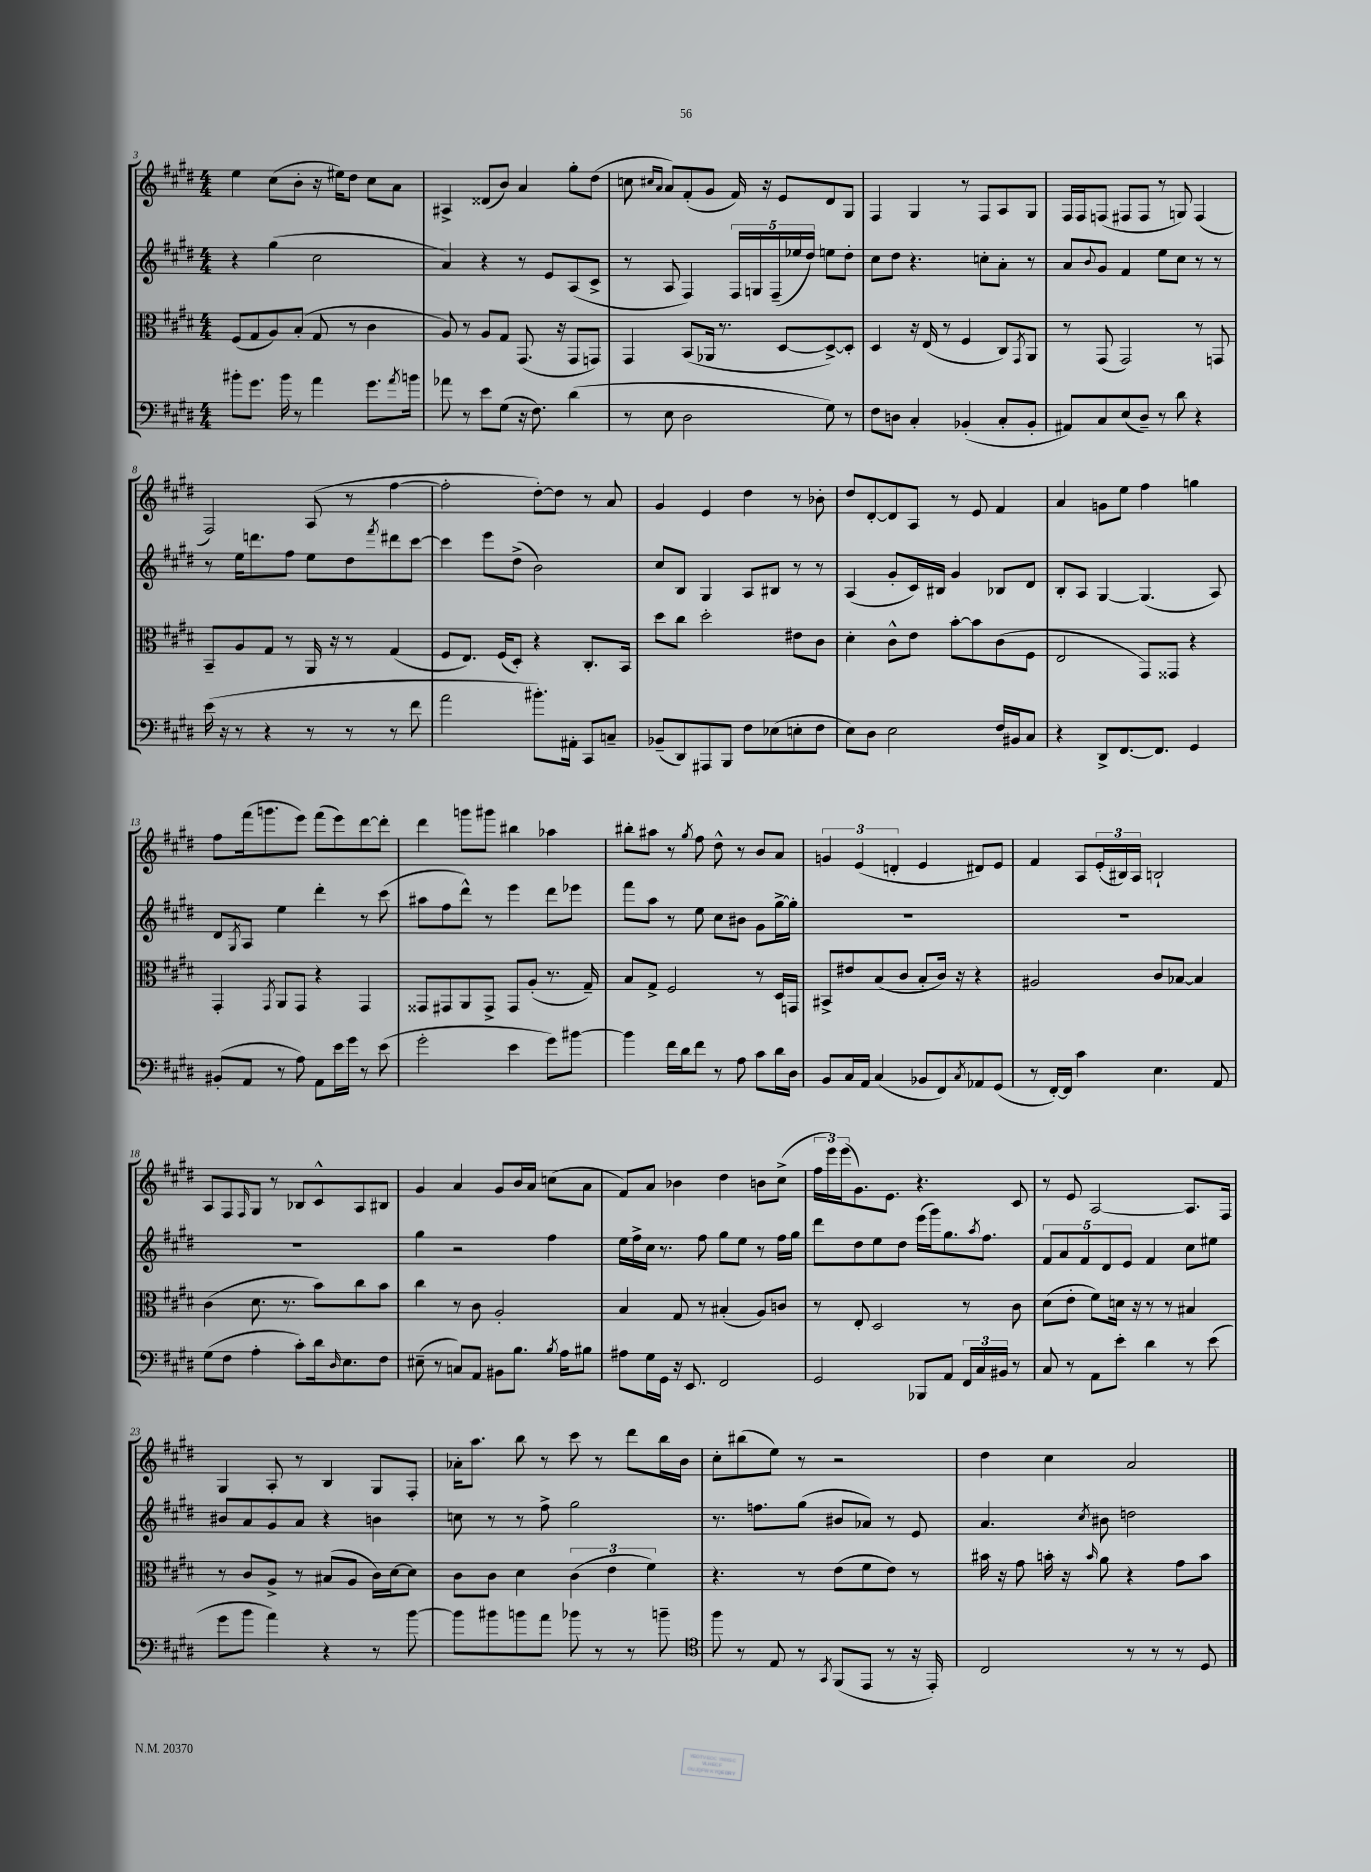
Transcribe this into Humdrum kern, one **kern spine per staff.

**kern	**kern	**kern	**kern
*staff4	*staff3	*staff2	*staff1
*clefF4	*clefC3	*clefG2	*clefG2
*k[f#c#g#d#]	*k[f#c#g#d#]	*k[f#c#g#d#]	*k[f#c#g#d#]
*M4/4	*M4/4	*M4/4	*M4/4
8b#'\L	(8F#/L	4r	4ee\
8.g#\J	8G#/	.	.
.	8A/)	(4gg#\	(8cc#\L
16b#\	.	.	.
8r	(8B'/J	.	8b'\J
4a\	8G#/	2cc#\	16r
.	.	.	16ee#\LK)
.	8r	.	8dd#\J
8.g#\L	4c#\	.	8cc#\L
.	.	.	8a\J
8qa/	.	.	.
16b\Jk	.	.	.
=	=	=	=
8a-\	8A/)	4a/)	4A#^/
8r	8r	.	.
8e\L	8A/L	4r	(8d##/L
(8G#\J	8G#/J	.	8b/J)
16r	(8.GG#/	8r	4a/
8.F#\)	.	.	.
.	.	8e/L	.
.	16r	.	.
(4d#\	8GG#/L	(8A/	8gg#'\L
.	8GG/J)	8c#^/J	(8dd#\J
=	=	=	=
8r	4GG#/	8r	8cc\
.	.	.	16qqcc#/LL
.	.	.	16qqa/JJ
8E\	.	8A/	8a/L)
2D#\	(8BB/L	4F#/)	(8f#'/
.	16AA-/Jk	.	8g#/J
.	8.r	.	.
.	.	20F#/LL	16f#/)
.	.	20G/	.
.	.	.	16r
.	.	(20F#~/	.
.	[8D#/L	.	8e/L
.	.	20ee-/	.
.	.	20dd#/JJ)	.
8G#\)	8D#^/_)	8ee\L	8d#/
8r	8D#'/]J	8dd#'\J	8G#/J
=	=	=	=
8F#\L	4D#/	8cc#\L	4F#/
8D\J	.	8dd#\J	.
4C#'/	16r	4.r	4G#/
.	(16E/	.	.
.	8r	.	.
(4BB-'/	4F#/	.	8r
.	.	8cc'\L	8F#/L
8C#'/L	8C#/L)	8a'\J	8A/
.	8qGG#/	.	.
8BB-'/J	8AA/J	8r	8G#/J
=	=	=	=
8AA#/L)	8r	8a/L	16F#/LL
.	.	.	16F#/J
.	.	8qqb/	.
8C#/	(8GG#/	8g#/J	(8F/J
(8E/	2GG#/)	4f#/	8F#/L
8D#~/J)	.	.	8F#/J
8r	.	8ee\L	8r
8d#\	.	8cc#\J	8G/)
4r	8r	8r	(4F#/
.	8GG/	8r	.
=	=	=	=
(16e\	8BB~/L	8r	2F#/)
16r	.	.	.
8r	8A/	16ee\LK	.
.	.	8.ddd\	.
4r	8G#/J	.	.
.	8r	8ff#\J	.
8r	16AA/	8ee\L	(8A/
.	16r	.	.
8r	8r	8dd#\	8r
.	.	8qfff#/	.
8r	(4G#/	8ddd#\	[4ff#\
8f#\	.	[8ccc#\J	.
=	=	=	=
2a\	8F#/L	4ccc#\]	2ff#'\]
.	8.E/J)	.	.
.	.	8eee\L	.
.	(16F#/LK	.	.
.	8D#'/J)	(8dd#^\J	.
8.b#'\L)	4r	2b\)	[8dd#'\L)
.	.	.	8dd#\]J
16AA#'\Jk	.	.	.
8CC#/L	8.C#'/L	.	8r
8C~/J	.	.	8a/
.	16BB/Jk	.	.
=	=	=	=
(8BB-~/L	8dd#\L	8cc#/L	4g#/
8DD#/)	8cc#\J	8B/J	.
8AAA#/	2dd#'\	4G#/	4e/
8BBB/J	.	.	.
8F#\L	.	8A/L	4dd#\
(8E-\	.	8B#/J	.
8E'\	8e#\L	8r	8r
8F#\J	8c#\J	8r	8b-'\
=	=	=	=
8E\L)	4d#'\	(4A/	8dd#/L
8D#\J	.	.	[8d#'/
2E\	8c#^^\L	8g#'/L	8d#/]
.	8e\J	16c#/L)	8A/J
.	.	16B#/JJ	.
.	[8b'\L	4g#/	8r
.	8b\]	.	8e/
16F#/LL	(8c#\	8B-/L	4f#/
16BB#/J	.	.	.
8C#/J	8F#\J	8d#/J	.
=	=	=	=
4r	2E/	8B'/L	4a/
.	.	8A/J	.
8DD#^/L	.	[4G#/	8g\L
[8.FF#/	.	.	8ee\J
.	8GG#/L)	(4.G#/]	4ff#\
8.FF#/]J	.	.	.
.	8GG##/J	.	.
4GG#/	4r	.	4gg\
.	.	8A/)	.
=	=	=	=
(8BB#'/L	4GG#'/	8d#/L	8ff#\L
.	.	8qG#/	.
8AA/J	.	8A/J	(16fff#\k
.	.	.	8.ggg\
.	8qGG#/	.	.
8r	8AA/L	4ee\	.
8A\)	8GG#/J	.	8eee\J)
8AA\L	4r	4ddd#'\	(8fff#\L
16e\L	.	.	8eee\)
16g#\JJ	.	.	.
8r	4GG#/	8r	[8ddd#\
(8e\	.	(8ccc#\	8ddd#'\]J
=	=	=	=
2g#'\	8GG##/L	8aa#\L	4ddd#\
.	8GG#/	8ff#\	.
.	8AA/	8ddd#^^\J)	8ggg\L
.	8GG#^/J	8r	8ggg#\J
4e\	8GG#/L	4eee\	4bb#\
.	(8A'/J	.	.
8g#\L)	8.r	8ddd#\L	4aa-\
[8b#\J	.	8eee-\J	.
.	16G#~/)	.	.
=	=	=	=
4b#\]	8B/L	8fff#\L	8bb#'\L
.	8G#^/J	8aa\J	8aa#\J
16f#\LL	2F#/	8r	8r
16d#\J	.	.	.
.	.	.	8qgg#/
8f#\J	.	8ee\	8ff#\
8r	.	8cc#\L	8dd#^^\
8A\	.	8b#\J	8r
8c#\L	8r	8g#\L	8b/L
16d#\L	16D#/LL	[16gg#^\L	8a/J
16D#\JJ	16GG/JJ	16gg#'\]JJ	.
=	=	=	=
8BB/L	8BB#^/L	1r	6g/
16C#/L	8e#/	.	.
.	.	.	(6e/
16AA/JJ	.	.	.
(4C#/	(8B/	.	.
.	.	.	6d'/
.	8c#/J	.	.
8BB-/L	8B'/L	.	4e/
8FF#/)	16c#/Jk)	.	.
.	16r	.	.
8qC#/	.	.	.
8AA-/	4r	.	8d#/L)
(8GG#/J	.	.	8e/J
=	=	=	=
8r	2A#/	1r	4f#/
[16FF#'/LL)	.	.	.
16FF#/]JJ	.	.	.
4c#\	.	.	8A/L
.	.	.	(24e'/L
.	.	.	24B#/)
.	.	.	24A/JJ
4.E\	8c#/L	.	2B`/
.	[8B-/J	.	.
.	4B-/]	.	.
8AA/	.	.	.
=	=	=	=
(8G#\L	(4c#\	1r	8A/L
8F#\J	.	.	8F#/
.	.	.	16qqF#/
4A'\	8.d#\	.	8G#/J
.	.	.	8r
.	8.r	.	.
8c#'\L)	.	.	8B-/L
16d#\k	8b\L)	.	8c#^^/
16qqD#/	.	.	.
8.E\	.	.	.
.	8cc#\	.	8A/
8F#\J	8b\J	.	8B#/J
=	=	=	=
(8E#~\	4cc#\	4gg#\	4g#/
8r	.	.	.
8C/L)	8r	2r	4a/
8AA/J	8c#\	.	.
8BB#\L	2A'/	.	8g#/L
8.B\J	.	.	16b/L
.	.	.	16a/JJ
.	.	4ff#\	(8cc\L
8qB/	.	.	.
16A\LK	.	.	.
8B#\J	.	.	8a\J
=	=	=	=
8A#\L	4B/	16ee\LL	8f#/L)
.	.	16ff#^\	.
16G#\L	.	16cc#\JJ	8a/J
16GG#\JJ	.	8.r	.
16r	8G#/	.	4b-\
8.EE/	.	.	.
.	8r	8ff#\	.
2FF#/	(4B#'/	8gg#\L	4dd#\
.	.	8ee\J	.
.	8A/L)	8r	8b\L
.	8c/J	16ff#\LL	(8cc#^\J
.	.	16gg#\JJ	.
=	=	=	=
2GG#/	8r	8ddd#\L	24ff#\LL
.	.	.	24eee\)
.	.	.	(24eee\J
.	8E'/	8dd#\	8.g#\)
.	2D#/	8ee\	.
.	.	.	8.e\J
.	.	8dd#\J	.
8BBB-/L	.	(16eee\LL	4.r
.	.	16ggg#\J)	.
8AA/J	.	8.gg#\	.
24FF#/LL	8r	.	.
24C#/	.	.	.
.	.	8qaa/	.
.	.	8.ff#\J	.
24BB#/JJ	.	.	.
8r	8c#\	.	8c#/
=	=	=	=
8C#/	(8d#\L	10f#/L	8r
.	.	10a/	.
8r	8e'\J	.	8e/
.	.	10f#/	.
8AA\L	8f#\L)	.	[2A/
.	.	10d#/	.
8e'\J	16d\Jk	.	.
.	.	10e/J	.
.	16r	.	.
4d#\	8r	4f#/	.
.	8r	.	.
8r	4B#/	8cc#\L	8.A/]L
(8e\	.	8ee#\J	.
.	.	.	16F#/Jk
=	=	=	=
8g#\L	8r	8b#/L	4G#/
8b\J	8c#/L	8a/	.
4a\)	8A^/J	8g#/	8A'/
.	8r	8a/J	8r
4r	(8B#/L	4r	4B/
.	8A/J	.	.
8r	16c#\LL)	4b\	8G#/L
.	[16d#\J	.	.
[8b\	8d#\]J	.	8F#'/J
=	=	=	=
8b\]L	8c#\L	8cc\	16a-'\LK
.	.	.	8.aa\J
8b#\	8c#\J	8r	.
8b\	4d#\	8r	8bb\
8a\J	.	8ff#^\	8r
8b-\	(6c#\	2gg#\	8ccc#\
8r	.	.	8r
.	6e\	.	.
8r	.	.	8ddd#\L
.	6f#\)	.	.
8b~\	.	.	16bb\L
.	.	.	16b\JJ
=	=	=	=
*clefC4	*	*	*
8ff#\	4.r	8.r	8cc#'\L
8r	.	.	(8bb#\
.	.	8.ff\L	.
8E/	.	.	8ee\J)
8r	8r	(8gg#\J	8r
8qGG#/	.	.	.
(8FF#/L	(8e\L	8b#/L	2r
8EE/J	8f#\	8a-/J)	.
8r	8e\J)	8r	.
16r	8r	8e/	.
16EE'/)	.	.	.
=	=	=	=
2C#/	16b#\	4.a/	4dd#\
.	16r	.	.
.	8g#\	.	.
.	16b'\	.	4cc#\
.	16r	.	.
.	16qqb/	8qcc#/	.
.	8a\	8b#\	.
8r	4r	2dd\	2a/
8r	.	.	.
8r	8g#\L	.	.
8D#/	8b\J	.	.
==	==	==	==
*-	*-	*-	*-
